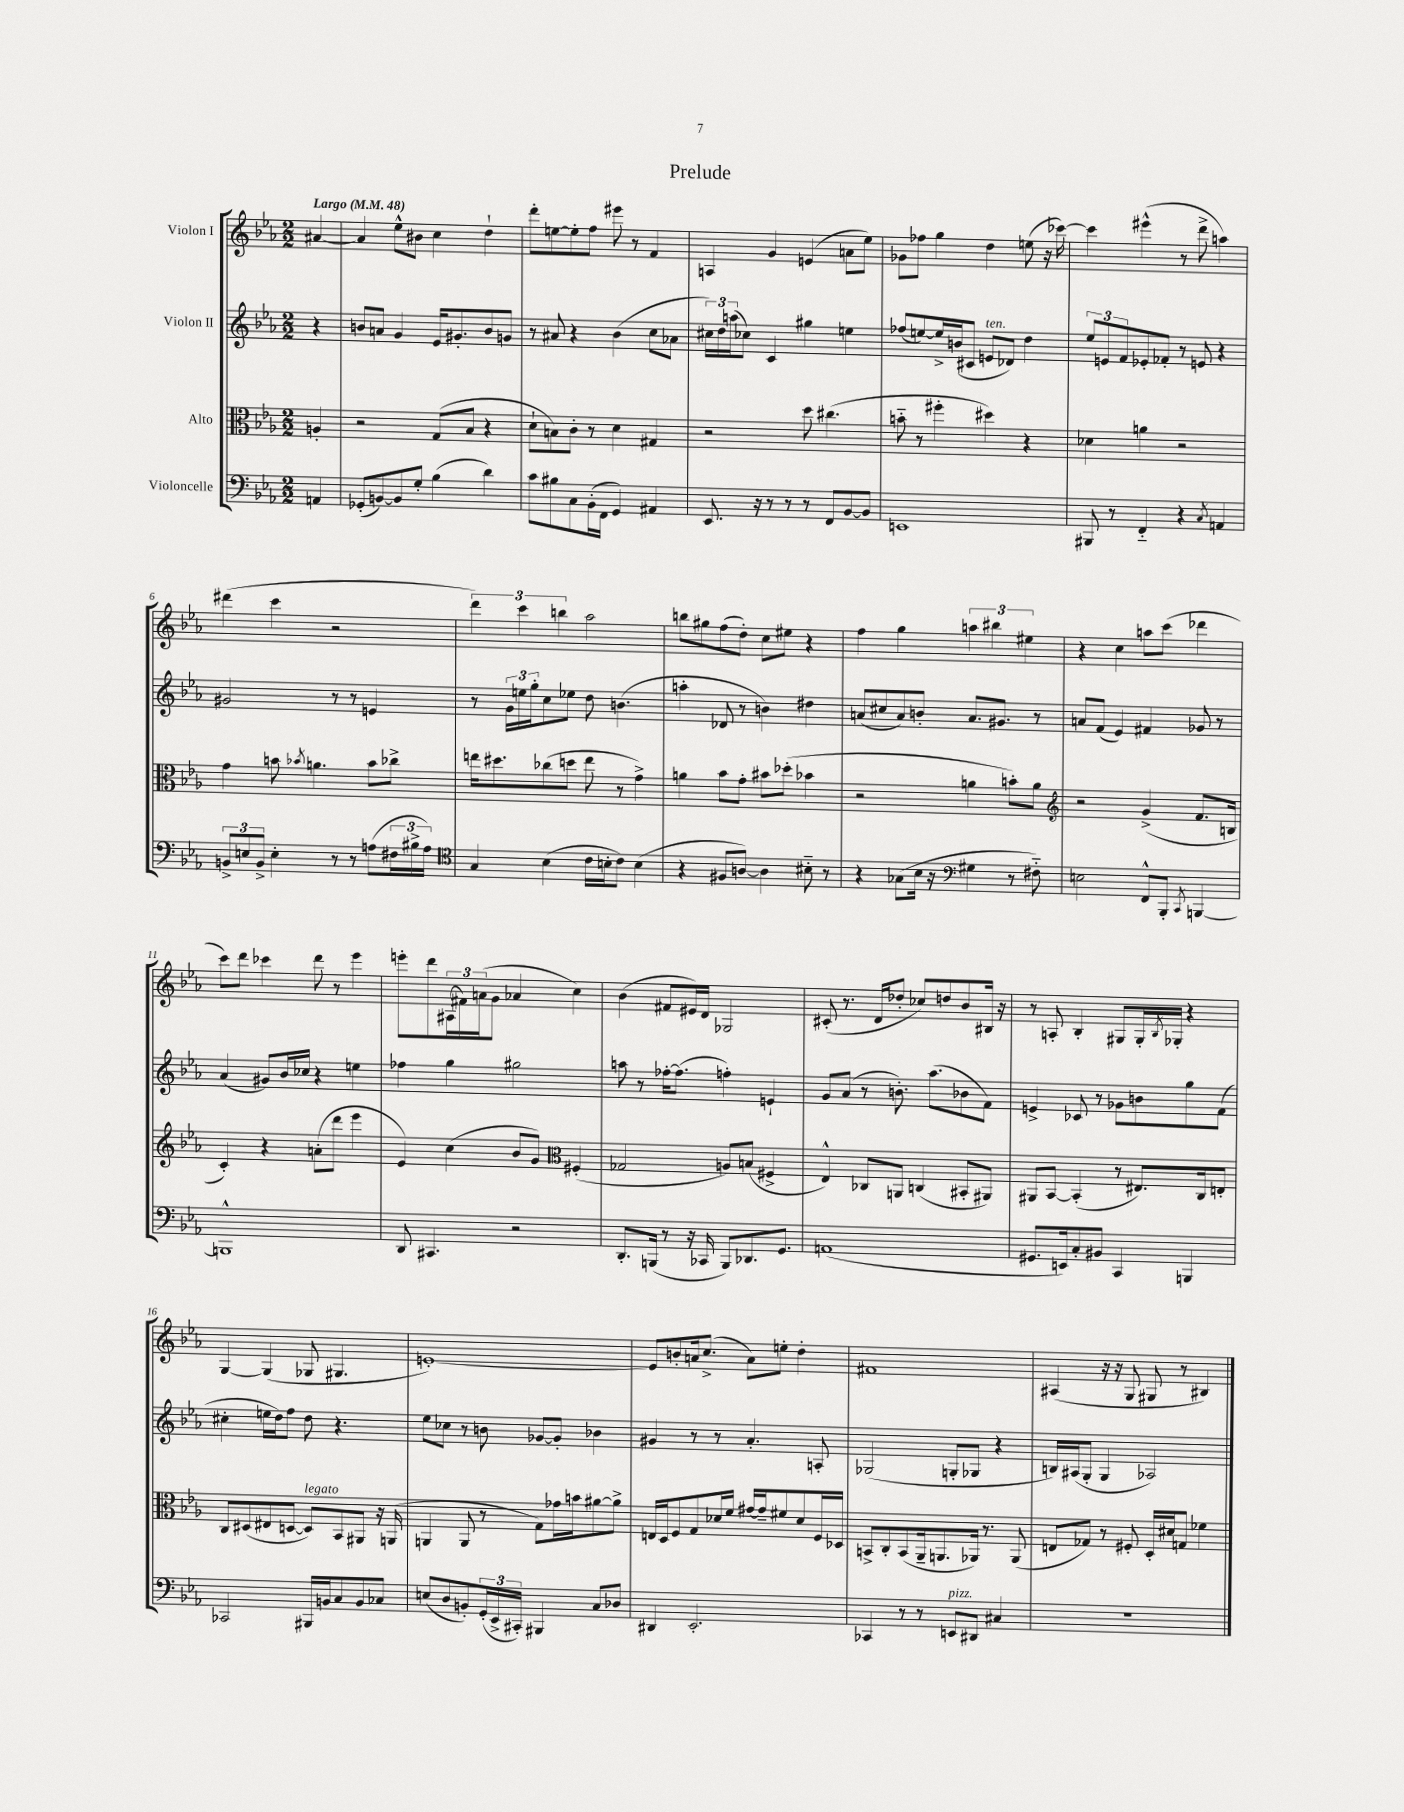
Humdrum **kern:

**kern	**kern	**kern	**kern
*staff4	*staff3	*staff2	*staff1
*clefF4	*clefC3	*clefG2	*clefG2
*k[b-e-a-]	*k[b-e-a-]	*k[b-e-a-]	*k[b-e-a-]
*M2/2	*M2/2	*M2/2	*M2/2
*MM48	*MM48	*MM48	*MM48
4AA/	4A'/	4r	[4a#/
=	=	=	=
(8GG-'/L	2r	8b/L	4a#/]
[8BB/)	.	8a/J	.
8BB/]	.	4g/	8ee-^^\L
8G'/J	.	.	8b#\J
(4B-\	(8G/L	16e-/LK	4cc\
.	.	8.g#'/	.
.	8B-/J	.	.
4d\)	4r	8b/	4dd`\
.	.	8g/J	.
=	=	=	=
8c\L	8d`\L	8r	8ddd'\L
8B#\	8B\)	8a#/	[8ee\
8C\	8c'\J	4r	8ee'\]
(16BB-'\L	8r	.	8ff\J
16FF\JJ	.	.	.
4GG/)	4d\	(4b-\	8eee#\
.	.	.	8r
4AA#/	4G#/	8cc\L	4f/
.	.	8a-\J	.
=	=	=	=
8.EE-/	2r	24cc#\LL)	4A/
.	.	24dd\	.
.	.	(24aa\J	.
.	.	8cc-\J)	.
16r	.	.	.
8r	.	4c/	4g/
8r	.	.	.
8r	8dd\	4gg#\	(4e/
8FF/L	(4.cc#\	.	.
[8BB-/	.	4ee\	8a\L
8BB-/]J	.	.	8ee-\J)
=	=	=	=
1EE	8b'~\	(8ff-/L	8g-\L
.	8r	[8ee/)	8ff-\J
.	4ff#'\	16ee^/]L	4gg\
.	.	(16b/J	.
.	.	8c#/J	.
.	4dd#\)	8e/L	4dd\
.	.	8d-/J)	.
.	4r	4dd\	(8ee\
.	.	.	16r
.	.	.	[16ccc-\)
=	=	=	=
8BBB#/	4d-\	12ee-/L	4ccc-\]
.	.	12e/	.
8r	.	.	.
.	.	12f/	.
4FF'~/	4a\	8e-'/	(4eee#^^\
.	.	8f-'/J	.
4r	2r	8r	8r
.	.	8e/	8ddd^\
8qC/	.	.	.
4AA/	.	4r	4aa\)
=	=	=	=
12BB^/L	4g\	2g#/	(4ddd#\
12E/	.	.	.
12BB^/J	.	.	.
4E'\	8b\	.	4ccc\
.	8qb-/	.	.
.	4.a\	.	.
8r	.	8r	2r
8r	.	8r	.
(8A\L	8b-\L	4e/	.
24F#\L	8cc-^\J	.	.
24B#^\	.	.	.
24A\JJ)	.	.	.
=	=	=	=
*clefC4	*	*	*
4G/	16ee\LK	8r	6ddd\)
.	8.dd#\	.	.
.	.	24g\LL	.
.	.	24ee\	6ccc\
.	.	24gg'\J	.
(4B-\	(8cc-\	8cc\	.
.	.	.	6bb\
.	8dd\J	8ee-\J	.
16c\LL	8ee\	8dd\	2aa-\
16B'\J	.	.	.
8c\J)	8r	(4.b\	.
(4B\	4g^\)	.	.
=	=	=	=
4r	4a\	4aa'\	8bb\L
.	.	.	8gg#\
8F#/L	8b-\L	8d-/	(8ff\
[8A/J)	8g'\J	8r	8dd'\J)
4A\]	8b#\L	4b\)	8cc\L
.	(8dd-'\J	.	8ee#\J
8B#'~\	4b-\	4dd#\	4r
8r	.	.	.
=	=	=	=
4r	2r	(8a/L	4ff\
.	.	8cc#/	.
(8G-\L	.	8a/)	4gg\
16B-\Jk	.	8b'/J	.
16r	.	.	.
*clefF4	*	*	*
4G#\	4a\	8.a/L	6aa\
.	.	.	6bb#\
.	.	8.g#/J	.
8r	8b'\L)	.	.
.	.	.	6ee#\
8F#'~\)	8a\J	8r	.
=	=	=	=
*	*clefG2	*	*
2E\	2r	8a/L	4r
.	.	(8f/J	.
.	.	4e-/)	4cc\
8FF^^/L	(4g^/	4f#/	8aa\L
8BBB-'/J	.	.	(8ccc\J
8qCC/	.	.	.
[4BBB/	8.f/L	8g-/	4ddd-\
.	.	8r	.
.	16B/Jk	.	.
=	=	=	=
1BBB^^]	4c'/)	(4a-/	8ccc\L)
.	.	.	8ddd\J
.	4r	8g#/L)	4ccc-\
.	.	16b-/L	.
.	.	16cc-/JJ	.
.	(8a'\L	4r	8ddd\
.	8ddd\J	.	8r
.	4eee-\	4ee\	4eee-\
=	=	=	=
8DD/	4e-/)	4ff-\	8eee'\L
4.CC#/	.	.	8ddd\
.	(4cc\	4gg\	(24A#\L
.	.	.	24f#\)
.	.	.	(24a\J
.	.	.	8g\J
2r	8b-/L	2gg#\	4a-/
.	8g/J)	.	.
*	*clefC3	*	*
.	(4F#'/	.	4cc\)
=	=	=	=
8.DD'/L	2G-/	8aa\	(4b-\
.	.	8r	.
(16BBB/Jk	.	.	.
8r	.	[16ff-'\LK	8f#/L
.	.	(8.ff-\]J	.
16r	.	.	16e#/L)
16CC-/	.	.	16d/JJ
8BBB/L)	8A/L)	4ff'\)	2G-/
8.DD-/	(8B/J	.	.
.	4F#^/	4e`/	.
8.GG/J	.	.	.
=	=	=	=
(1AA	4E-^^/)	8g/L	(8c#'/
.	.	(8a-/J	8.r
.	8C-/L	8r	.
.	.	.	16d/LK
.	8AA/J	8.b'\)	8dd-'/J
.	(4C/	.	8cc-/L)
.	.	(8.aa-\L	.
.	.	.	8dd/
.	8BB#'/L	8b-\	8b-/
.	8AA#/J)	8f\J)	16B#/Jk
.	.	.	16r
=	=	=	=
8.GG#/L	8AA#/L	4e^/	8r
.	[8BB-/J	.	8A'/
16EE/k)	.	.	.
8C'/	(4BB-'/]	8c-/	4B-'/
8BB#/J	.	8r	.
4CC/	8r	8g-\L	8G#/L
.	8.E#/L)	8b\	16G#'/L
.	.	.	8qB-/
.	.	.	16G-'/JJ
4BBB/	.	8gg\	4r
.	16C/k	.	.
.	8E'/J	(8f\J	.
=	=	=	=
2CC-/	8C/L	4cc#'\	[4G/
.	(8D#/	.	.
.	8E#/	16ee\LL	(4G/]
.	.	16dd\J)	.
.	[8D/J	8ff\J	.
16BBB#/LL	8D/]L)	8dd\	8G-/
16BB/J	.	.	.
8C/	8BB-/	4.r	4.G#/
8BB/	8AA#/J	.	.
8C-/J	16r	.	.
.	(16AA/	.	.
=	=	=	=
(8E/L	4AA/	8ee-\L	[1e')
8D/	.	8cc-\J	.
8BB'/)	8AA/	8r	.
(24GG'/L	8r	8b\	.
24EE-^/	.	.	.
24CC#'/JJ)	.	.	.
4BBB#/	8G\L)	[8g-/L	.
.	16g-\L	8g-'/]J	.
.	16b\J	.	.
8C/L	[8a#\	4b-\	.
8D-/J	8a#^\]J	.	.
=	=	=	=
4DD#/	16E/LL	4g#/	8e/]L
.	16D/J	.	.
.	8F/	.	8b'/
2.EE-'/	8G/	8r	16a/k
.	.	.	(8.cc^/J
.	16d-/L	8r	.
.	16f/JJ	.	.
.	[16g#/LL	4.a-'/	8a\L)
.	16g#~/]J	.	.
.	8f#/	.	8ee'\J
.	8d-/	.	4dd'\
.	16F/L	8A'/	.
.	16D-/JJ	.	.
=	=	=	=
4CC-/	8BB^/L	(2G-/	1f#
.	8C'/	.	.
8r	(8BB/	.	.
8r	16AA-~/k	.	.
.	8.AA/	.	.
8EE/L	.	8G'/L	.
8DD#/J	16AA-/Jk)	8G-/J	.
.	8.r	.	.
4C#/	.	4r	.
.	(8AA-/	.	.
=	=	=	=
1r	8E/L	16B/LL)	(4A#/
.	.	(16A#/J	.
.	8G-/J)	8G'/J	.
.	8r	4G/	16r
.	.	.	16r
.	8F#'/	.	8G/
.	16D'/LL	2A-/)	8G#/
.	16d#/J	.	.
.	8G/J	.	8r
.	4f-\	.	4B#/)
==	==	==	==
*-	*-	*-	*-
